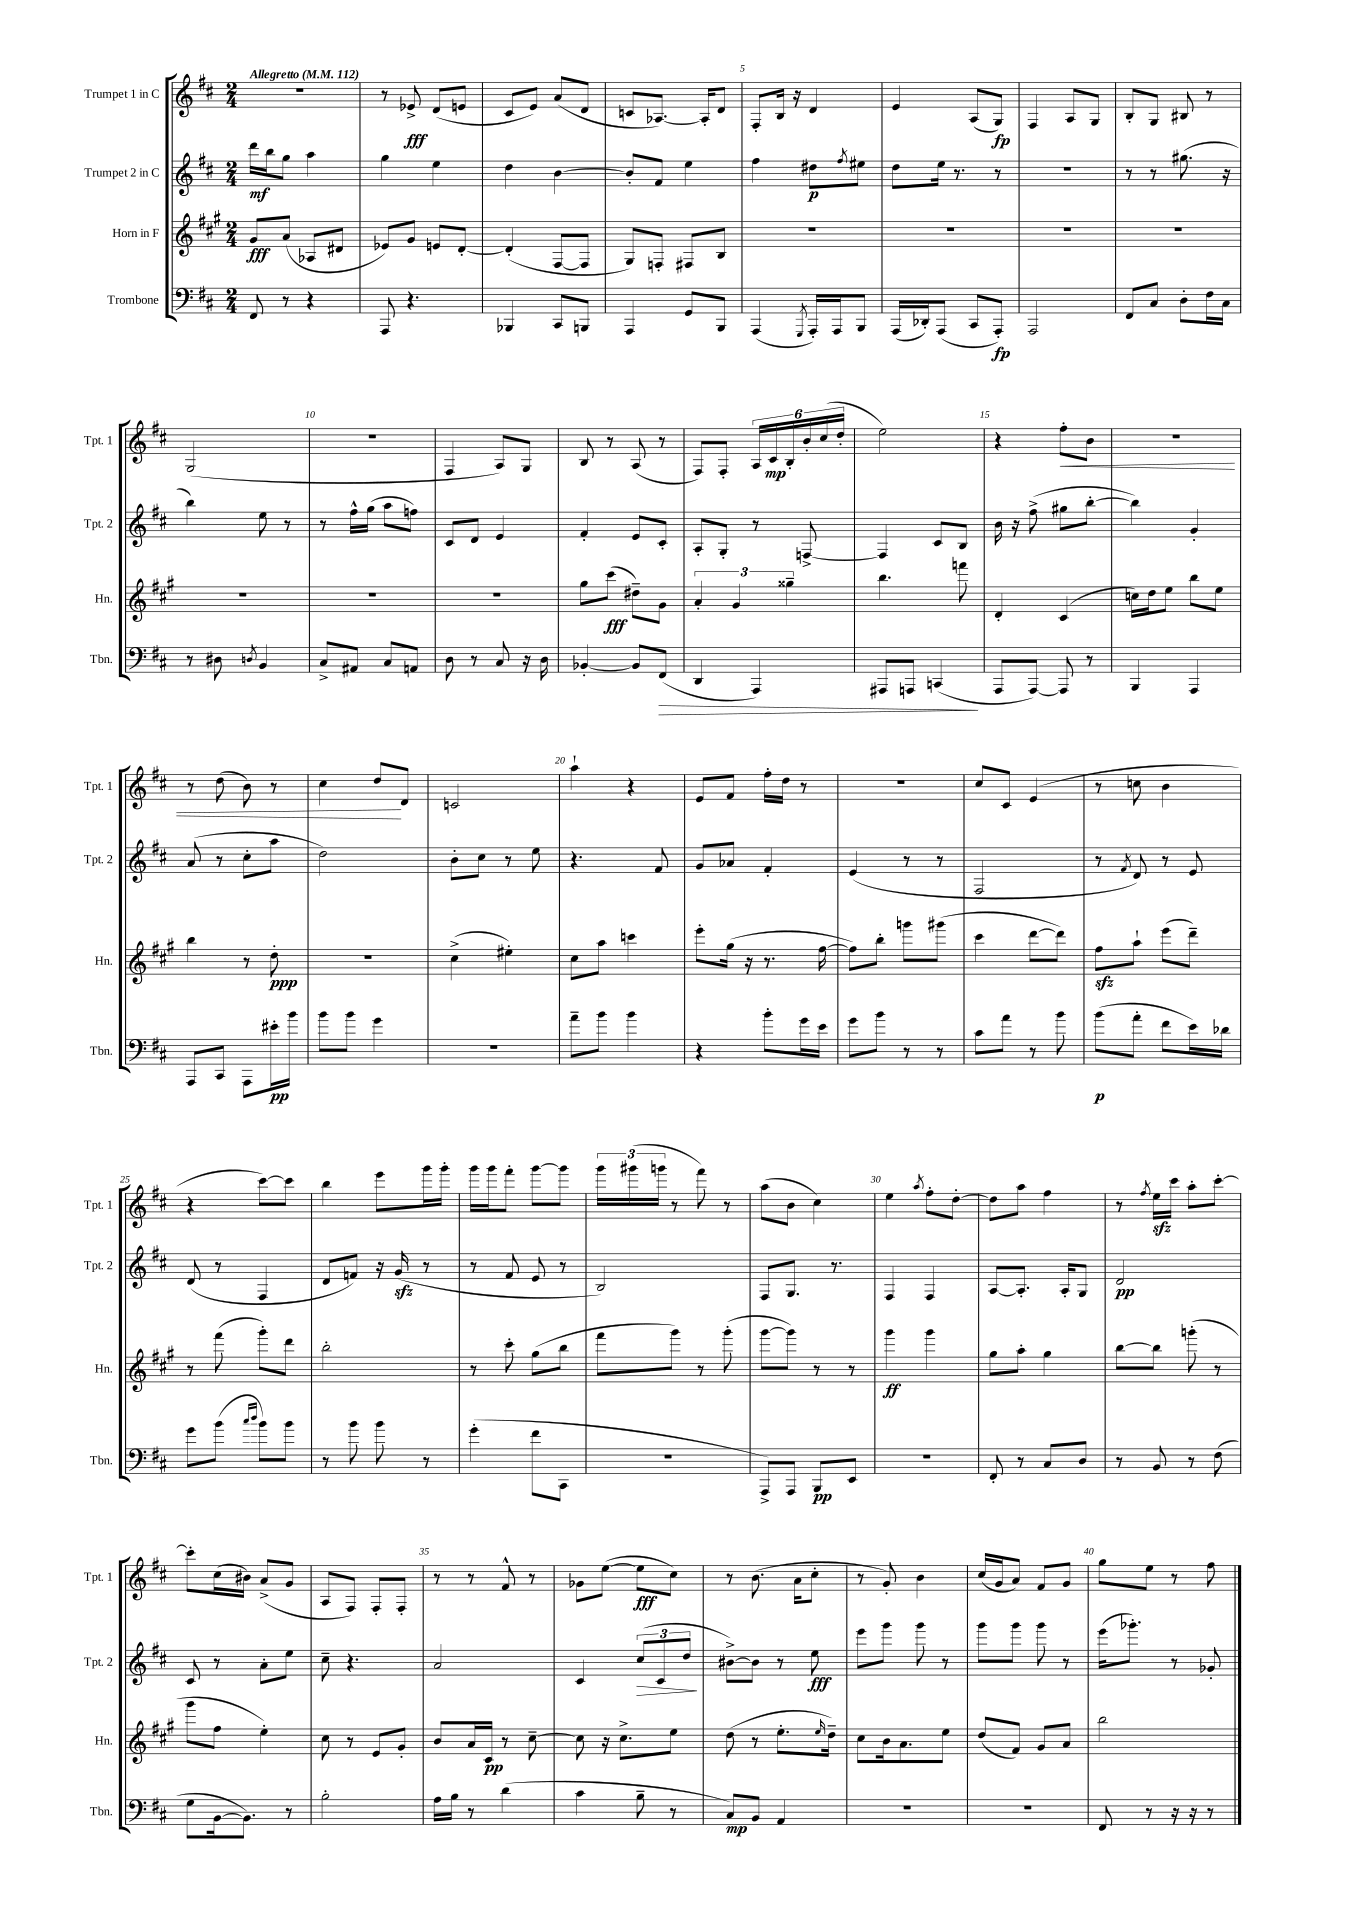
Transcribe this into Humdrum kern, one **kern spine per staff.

**kern	**kern	**kern	**kern
*staff4	*staff3	*staff2	*staff1
*clefF4	*clefG2	*clefG2	*clefG2
*k[f#c#]	*k[f#c#g#]	*k[f#c#]	*k[f#c#]
*M2/4	*M2/4	*M2/4	*M2/4
*MM112	*MM112	*MM112	*MM112
8FF#	8g#	16ddd	2r
.	.	16bb	.
8r	(8a	8gg	.
4r	8A-	4aa	.
.	8d#	.	.
=	=	=	=
8AAA	8e-)	4gg	8r
4.r	8g#	.	8e-^
.	8e	4ee	(8d
.	[8d'	.	8e
=	=	=	=
4BBB-	(4d']	4dd	8c#
.	.	.	8e)
8CC#	[8F#	[4b	(8a
8BBB	8F#]	.	8d
=	=	=	=
4AAA	8G#)	8b']	8c
.	8F'	8f#	[8.A-)
8GG	8F#	4ee	.
.	.	.	16A-']
8BBB	8B	.	8d
=	=	=	=
(4AAA	2r	4ff#	8F#'
.	.	.	16B
.	.	.	16r
8qGGG	.	.	.
16AAA')	.	8dd#	4d
16AAA	.	.	.
.	.	8qff#	.
8BBB	.	8ee#	.
=	=	=	=
(16AAA	2r	8dd	4e
16DD-')	.	.	.
(8AAA	.	16ee	.
.	.	8.r	.
8CC#	.	.	(8A
8AAA')	.	8r	8G)
=	=	=	=
2AAA	2r	2r	4F#
.	.	.	8A
.	.	.	8G
=	=	=	=
8FF#	2r	8r	8B'
8C#	.	8r	8G
8D'	.	(8.gg#	8B#
16F#	.	.	8r
16C#	.	16r	.
=	=	=	=
8r	2r	4bb)	(2G
8D#	.	.	.
8qD	.	.	.
4BB	.	8ee	.
.	.	8r	.
=	=	=	=
8C#^	2r	8r	2r
8AA#	.	16ff#^^	.
.	.	(16gg	.
8C#	.	8aa	.
8AA	.	8ff)	.
=	=	=	=
8D	2r	8c#	4F#
8r	.	8d	.
8C#	.	4e	8A)
16r	.	.	8G
16D	.	.	.
=	=	=	=
[4BB-'	8gg#	4f#'	8B
.	(8ccc#	.	8r
8BB-]	8dd#~)	8e	(8A
(8FF#	8g#	8c#'	8r
=	=	=	=
4DD	6a'	8A'	8F#)
.	.	8G'	8F#'
.	6g#	.	.
4AAA)	.	8r	24A
.	.	.	24c#
.	6gg##~	.	24B'
.	.	[8F^	24b'
.	.	.	(24cc#
.	.	.	24dd'
=	=	=	=
8AAA#	4.bb	4F]	2ee)
8AAA	.	.	.
(4CC	.	8c#	.
.	8fff	8B	.
=	=	=	=
8AAA	4d'	16b	4r
.	.	16r	.
[8AAA)	.	(8ff#^	.
8AAA]	(4c#	8gg#	8ff#'
8r	.	[8bb'	8b
=	=	=	=
4BBB	16cc)	4bb])	2r
.	16dd	.	.
.	8ee	.	.
4AAA	8bb	4g'	.
.	8ee	.	.
=	=	=	=
8AAA	4bb	(8a	8r
8CC#	.	8r	(8dd
8AAA	8r	8cc#'	8b)
16e#'	8dd'	8aa	8r
16b	.	.	.
=	=	=	=
8b	2r	2dd)	4cc#
8b	.	.	.
4g	.	.	8dd
.	.	.	8d
=	=	=	=
2r	(4cc#^	8b'	2c
.	.	8cc#	.
.	4ee#')	8r	.
.	.	8ee	.
=	=	=	=
8a~	8cc#	4.r	4aa`
8b	8aa	.	.
4b	4ccc	.	4r
.	.	8f#	.
=	=	=	=
4r	8eee'	8g	8e
.	(16gg#	8a-	8f#
.	16r	.	.
8b'	8.r	4f#'	16ff#'
.	.	.	16dd
16g	.	.	8r
16e	[16ff#	.	.
=	=	=	=
8g	8ff#])	(4e	2r
8b	8bb'	.	.
8r	8ggg	8r	.
8r	(8ggg#	8r	.
=	=	=	=
8c#	4ccc#	2F#	8cc#
8a	.	.	8c#
8r	[8ddd	.	(4e
8b	8ddd])	.	.
=	=	=	=
(8b	8ff#	8r	8r
.	.	8qf#	.
8a'	8aa`	8d)	8cc
8f#	(8eee	8r	4b
16e)	8ddd~)	8e	.
16d-	.	.	.
=	=	=	=
8g	8r	(8d	4r
(8b	(8fff#	8r	.
16qqcc#	.	.	.
16qqdd	.	.	.
8b)	8ggg#')	4F#	[8ccc#)
8b	8ddd	.	8ccc#]
=	=	=	=
8r	2bb'	8d	4bb
8b	.	8f)	.
8b	.	16r	8eee
.	.	(16g	.
8r	.	8r	16ggg
.	.	.	16ggg'
=	=	=	=
(4g'	8r	8r	16ggg
.	.	.	16ggg
.	8ccc#'	8f#	8fff#'
8f#	(8gg#	8e	[8ggg
8CC#	8bb	8r	8ggg]
=	=	=	=
2r	8fff#	2B)	24ggg
.	.	.	(24ggg#
.	.	.	24ggg
.	8ggg#)	.	8r
.	8r	.	8fff#)
.	(8ggg#'	.	8r
=	=	=	=
8AAA^)	[8ggg#	8F#	(8aa
8AAA	8ggg#])	8.G	8b
8BBB	8r	.	4cc#)
.	.	8.r	.
8EE	8r	.	.
=	=	=	=
2r	4ggg#	4F#	4ee
.	.	.	8qaa
.	4ggg#	4F#	8ff#'
.	.	.	[8dd'
=	=	=	=
8FF#'	8gg#	[8A	8dd]
8r	8aa'	8.A']	8aa
8C#	4gg#	.	4ff#
.	.	16A'	.
8D	.	8G	.
=	=	=	=
8r	[8bb	2d	8r
.	.	.	8qff#
8BB	8bb]	.	16ee
.	.	.	16ccc#
8r	(8ggg'	.	8aa'
(8F#	8r	.	[8ccc#'
=	=	=	=
8G	8ggg#	8c#	8ccc#']
[16BB	8ff#	8r	(16cc#
8.BB])	.	.	16b#)
.	4ee')	8a'	(8a^
8r	.	8ee	8g
=	=	=	=
2B'	8cc#	8cc#~	8A
.	8r	4.r	8F#)
.	8e	.	8F#'
.	8g#'	.	8F#'
=	=	=	=
16A	8b	2a	8r
16B	.	.	.
8r	16a	.	8r
.	16c#	.	.
(4d	8r	.	8f#^^
.	[8cc#~	.	8r
=	=	=	=
4c#	8cc#]	4c#	8g-
.	16r	.	([8ee
.	8.cc#^	.	.
8B~	.	(12cc#	8ee]
.	.	12c#	.
8r	8ee	.	8cc#)
.	.	12dd	.
=	=	=	=
8C#)	(8dd	[8b#^)	8r
8BB	8r	8b#]	(8.b
4AA	8.ee'	8r	.
.	.	.	16a
.	.	8ee	8cc#'
.	16qqee	.	.
.	16dd~)	.	.
=	=	=	=
2r	8cc#	8eee	8r
.	16b	8ggg	8g')
.	8.a	.	.
.	.	8ggg	4b
.	8ee	8r	.
=	=	=	=
2r	(8dd	8ggg	(16cc#
.	.	.	16g
.	8f#)	8ggg	8a)
.	8g#	8ggg	8f#
.	8a	8r	8g
=	=	=	=
8FF#	2bb	(16eee	8gg
.	.	8.ggg-')	.
8r	.	.	8ee
16r	.	8r	8r
16r	.	.	.
8r	.	8g-'	8ff#
==	==	==	==
*-	*-	*-	*-
